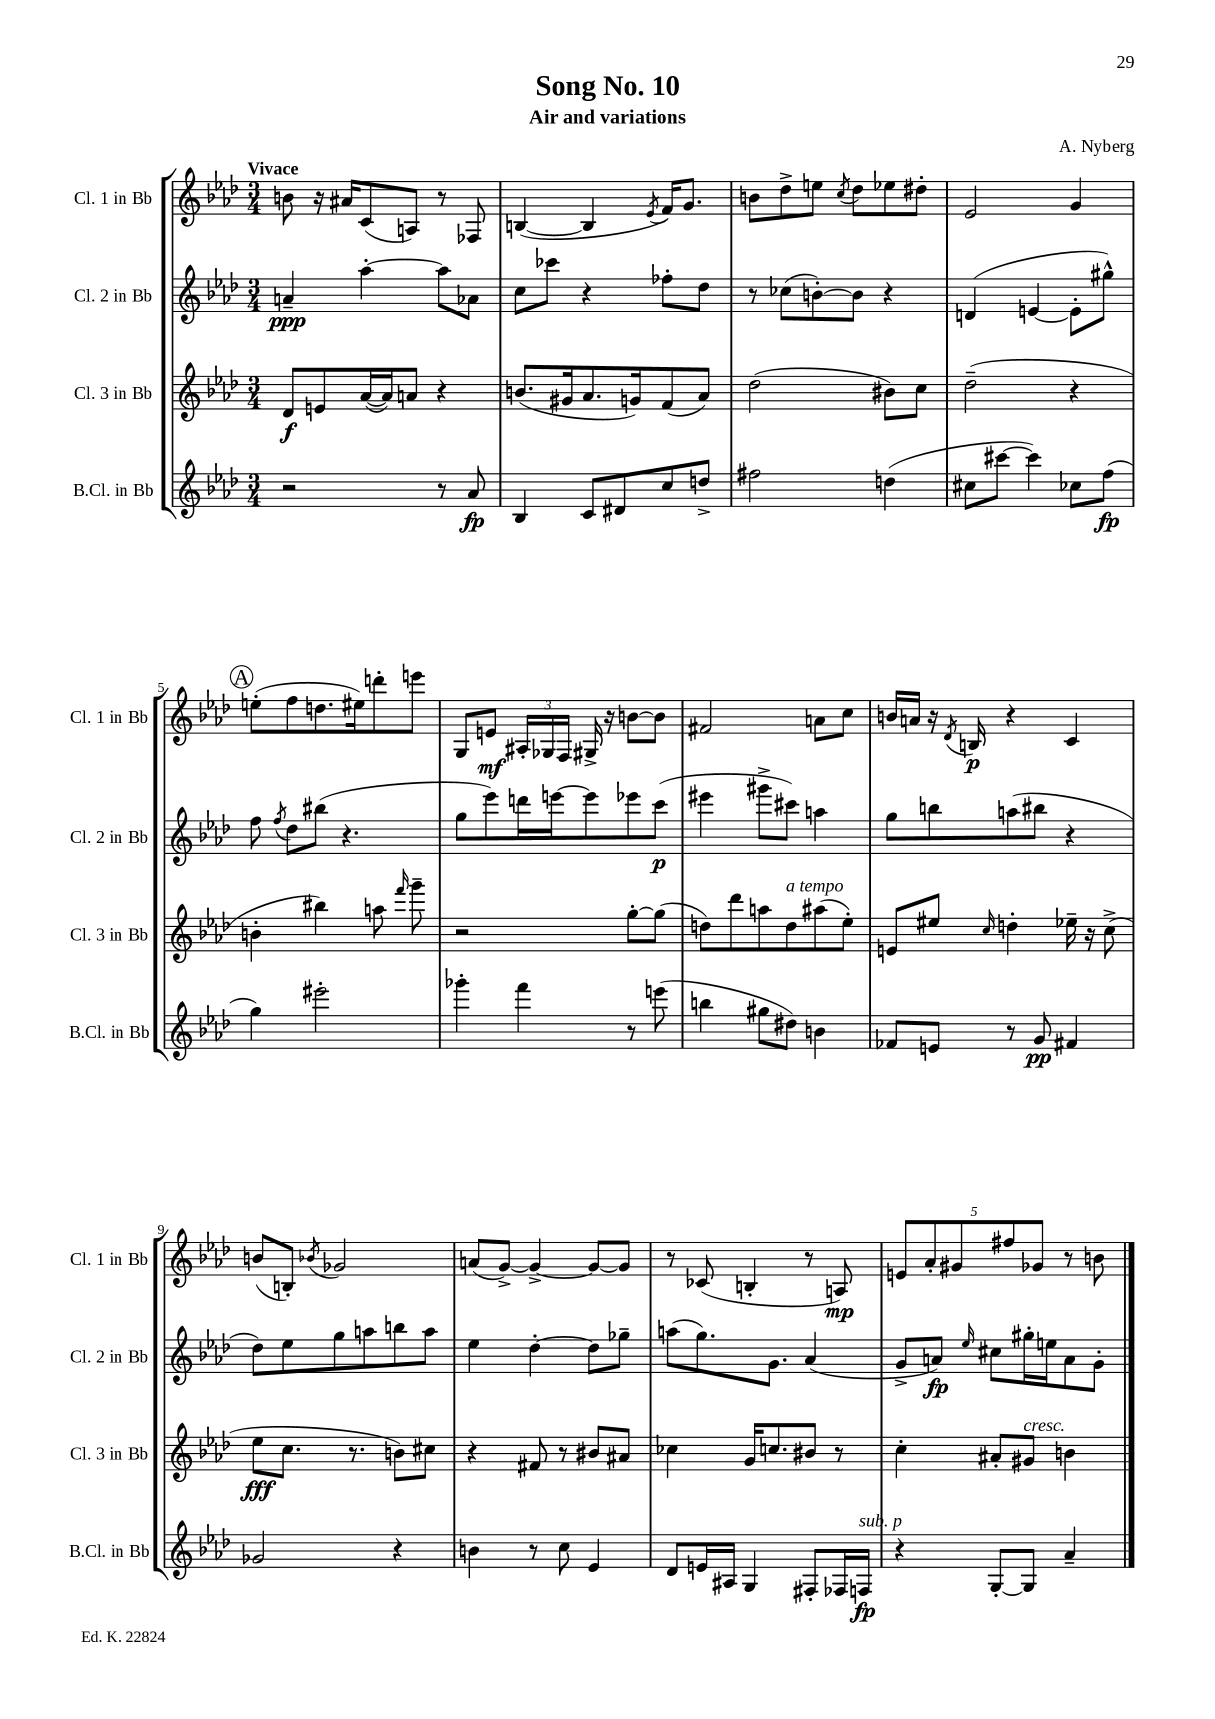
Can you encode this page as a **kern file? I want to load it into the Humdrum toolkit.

**kern	**kern	**kern	**kern
*staff4	*staff3	*staff2	*staff1
*clefG2	*clefG2	*clefG2	*clefG2
*k[b-e-a-d-]	*k[b-e-a-d-]	*k[b-e-a-d-]	*k[b-e-a-d-]
*M3/4	*M3/4	*M3/4	*M3/4
2r	8d-	4a~	8b
.	8e	.	16r
.	.	.	16a#
.	([16a-	[4aa-'	(8c
.	16a-])	.	.
.	8a	.	8A)
8r	4r	8aa-]	8r
8a-	.	8a-	8F-
=	=	=	=
4B-	(8.b	8cc	([4B
.	.	8ccc-	.
.	16g#	.	.
8c	8.a-	4r	4B]
8d#	.	.	.
.	16g)	.	.
.	.	.	8qe-
8cc	(8f	8ff-'	16f)
.	.	.	8.g
8dd^	8a-)	8dd-	.
=	=	=	=
2ff#	(2dd-	8r	8b
.	.	(8cc-	8dd-^
.	.	[8b')	8ee
.	.	.	8qcc
.	.	8b]	8dd-
(4dd	8b#)	4r	8ee-
.	8cc	.	8dd#'
=	=	=	=
8cc#	(2dd-~	(4d	2e-
[8ccc#	.	.	.
4ccc#])	.	[4e	.
8cc-	4r	8e']	4g
(8ff	.	8gg#^^)	.
=	=	=	=
4gg)	4b'	8ff	(8ee'
.	.	8qff	.
.	.	8dd-	8ff
2eee#'	4bb#)	(8bb#	8.dd
.	.	4.r	.
.	.	.	16ee#)
.	8aa	.	8ddd'
.	16qqfff	.	.
.	8ggg~	.	8eee
=	=	=	=
4ggg-'	2r	8gg	8G
.	.	8eee-)	8e
4fff	.	16ddd	24A#'
.	.	.	24G-
.	.	[16eee	.
.	.	.	24F
.	.	8eee]	16G#^
.	.	.	16r
8r	[8gg'	8eee-	[8b
(8eee	(8gg]	(8ccc	8b]
=	=	=	=
4bb	8dd)	4eee#	2f#
.	8ddd-	.	.
8gg#	8aa	8ggg#^	.
8dd#)	8dd	8ccc#)	.
4b	(8aa#	4aa	8a
.	8ee-')	.	8cc
=	=	=	=
8f-	8e	8gg	16b
.	.	.	16a
8e	8ee#	8bb	16r
.	.	.	8qd-
.	.	.	16B
.	16qqcc	.	.
8r	4dd'	(8aa	4r
8g	.	8bb#	.
4f#	16ee-~	4r	4c
.	16r	.	.
.	(8cc^	.	.
=	=	=	=
2g-	8ee-	8dd-)	(8b
.	8.cc	8ee-	8B')
.	.	.	8qb-
.	.	8gg	2g-
.	8.r	.	.
.	.	8aa	.
4r	8b)	8bb	.
.	8cc#	8aa	.
=	=	=	=
4b	4r	4ee-	(8a
.	.	.	[8g^)
8r	8f#	[4dd-'	4g^_
8cc	8r	.	.
4e-	8b#	8dd-]	8g_
.	8a#	8gg-~	8g]
=	=	=	=
8d-	4cc-	(8aa	8r
16e	.	8.gg)	(8c-
16A#	.	.	.
4G	16g	.	4B'
.	8.cc	8.g	.
8F#'	8b#	(4a-	8r
16F-	8r	.	8A)
16F	.	.	.
=	=	=	=
4r	4cc'	8g^	10e
.	.	.	10a-'
.	.	8a)	.
.	.	.	10g#
.	.	16qqee-	.
[8G'	8a#'	8cc#	.
.	.	.	10ff#
8G]	8g#	16gg#'	.
.	.	.	10g-
.	.	16ee	.
4a-~	4b	8a	8r
.	.	8g'	8b
==	==	==	==
*-	*-	*-	*-
